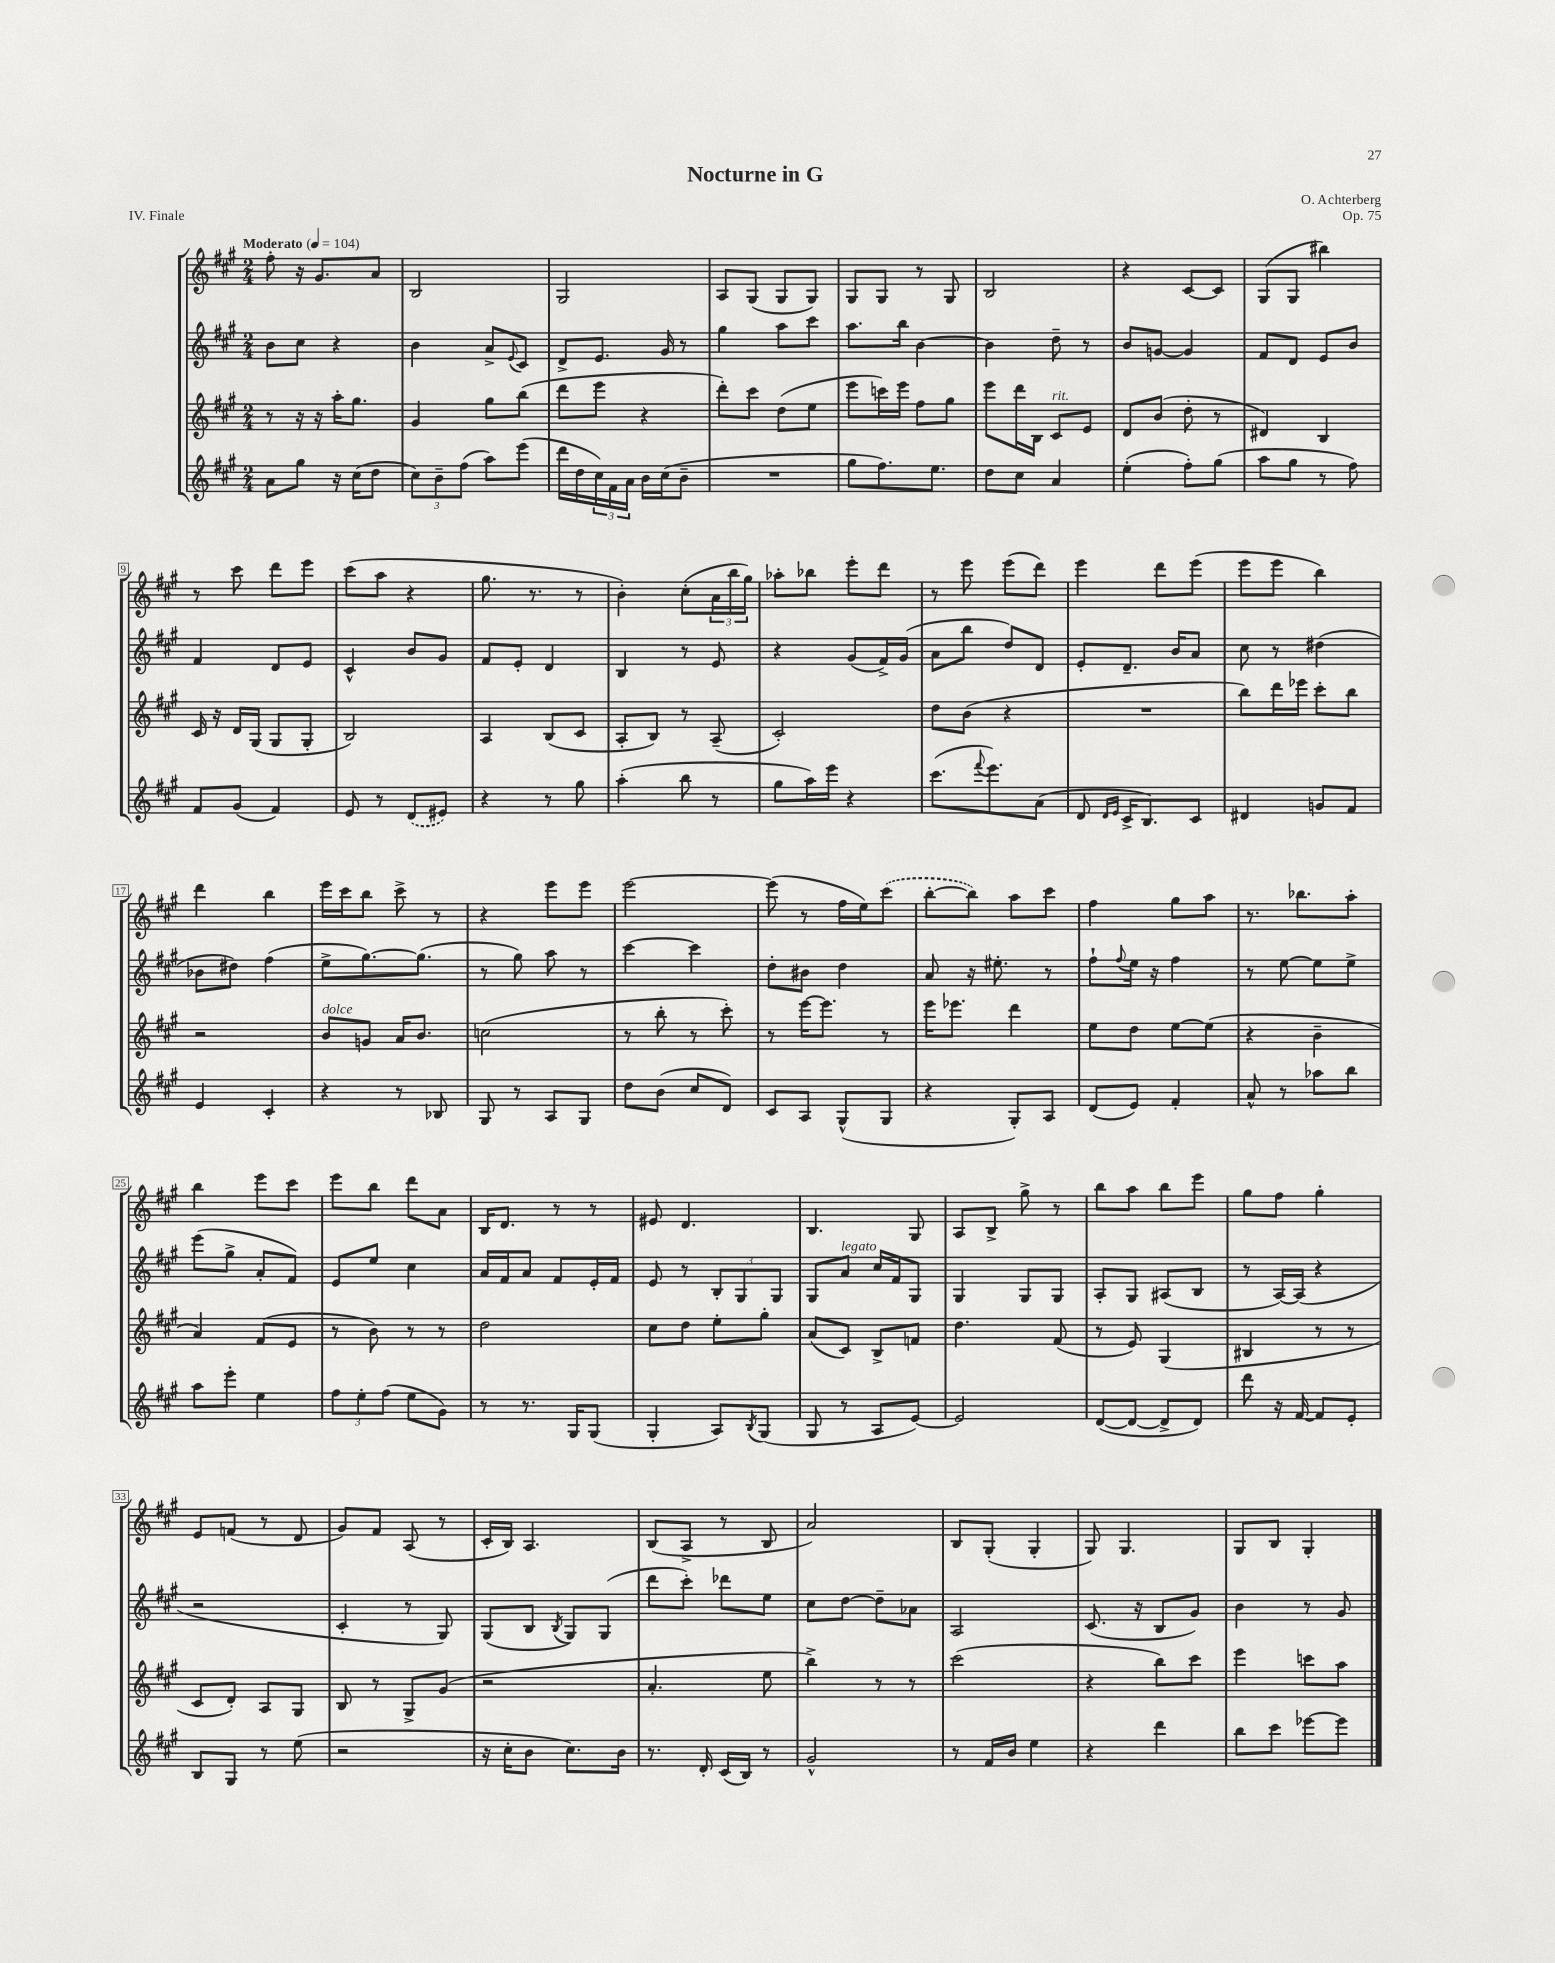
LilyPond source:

\header { title = "Nocturne in G" composer = "O. Achterberg" opus = "Op. 75" piece = "IV. Finale" }
<<
\new StaffGroup <<
\new Staff = "s0" {
    \clef treble \key a \major \numericTimeSignature \time 2/4 \tempo "Moderato" 4 = 104
    fis''8-. r16 gis'8. a'8 |
    b2 |
    gis2 |
    a8 gis8( gis8 gis8) |
    gis8 gis8 r8 gis8 |
    b2 |
    r4 cis'8~ cis'8 |
    gis8( gis8 bis''4) |
    r8 cis'''8 d'''8 e'''8 |
    cis'''8( a''8 r4 |
    gis''8. r8. r8 |
    b'4-.) cis''8-.( \tuplet 3/2 { a'16 b''16 gis''16) } |
    aes''8-. bes''8 e'''8-. d'''8 |
    r8 e'''8 e'''8( d'''8) |
    e'''4 d'''8 e'''8( |
    e'''8 e'''8 b''4) |
    d'''4 b''4 |
    e'''16 cis'''16 b''8 cis'''8-> r8 |
    r4 e'''8 e'''8 |
    e'''2~ |
    e'''8( r8 fis''16 e''16) \once \slurDashed cis'''8( |
    b''8~-. b''8) a''8 cis'''8 |
    fis''4 gis''8 a''8 |
    r8. bes''8. a''8-. |
    b''4 e'''8 cis'''8 |
    e'''8 b''8 d'''8 a'8 |
    b16 d'8. r8 r8 |
    eis'8 d'4. |
    b4. gis8 |
    a8 b8-> gis''8-> r8 |
    b''8 a''8 b''8 e'''8 |
    gis''8 fis''8 gis''4-. |
    e'8 f'8( r8 d'8 |
    gis'8) fis'8 a8( r8 |
    cis'16-. b16) a4. |
    b8( a8-> r8 b8 |
    a'2) |
    b8 gis8-.( gis4-. |
    gis8) gis4. |
    gis8 b8 gis4-. \bar "|." |
}
\new Staff = "s1" {
    \clef treble \key a \major \numericTimeSignature \time 2/4
    b'8 cis''8 r4 |
    b'4 a'8-> \appoggiatura { e'8 } cis'8 |
    d'8-> e'8. gis'16 r8 |
    gis''4 a''8 cis'''8 |
    a''8. b''16 b'4~ |
    b'4 d''8-- r8 |
    b'8 g'8~ g'4 |
    fis'8 d'8 e'8 b'8 |
    fis'4 d'8 e'8 |
    cis'4-^ b'8 gis'8 |
    fis'8 e'8-. d'4 |
    b4 r8 e'8 |
    r4 gis'8( fis'16->) gis'16( |
    a'8 b''8 d''8) d'8 |
    e'8-. d'8.-- b'16 a'8 |
    cis''8 r8 dis''4( |
    bes'8 dis''8) fis''4( |
    e''8-> gis''8.~) gis''8.( |
    r8 gis''8) a''8 r8 |
    cis'''4~ cis'''4 |
    d''8-. bis'8 d''4 |
    a'8 r16 eis''8.-. r8 |
    fis''8-! \appoggiatura { fis''8 } e''16 r16 fis''4 |
    r8 e''8~ e''8 e''8-> |
    e'''8( gis''8-> a'8-. fis'8) |
    e'8 e''8 cis''4 |
    a'16 fis'16 a'8 fis'8 e'16-. fis'16 |
    e'8 r8 \tuplet 3/2 { b8-. gis8 gis8 } |
    gis8 a'8^\markup { \italic "legato" } cis''16 fis'16 gis8 |
    gis4 gis8 gis8 |
    a8-. gis8 ais8( b8 |
    r8 a16~) a16( r4 |
    r2 |
    cis'4-. r8 gis8) |
    gis8( b8 \acciaccatura { b8 } gis8) gis8( |
    d'''8 cis'''8-.) des'''8 e''8 |
    cis''8 d''8~ d''8-- aes'8 |
    a2 |
    cis'8.( r16 b8 gis'8) |
    b'4 r8 gis'8 \bar "|." |
}
\new Staff = "s2" {
    \clef treble \key a \major \numericTimeSignature \time 2/4
    r8 r16 r16 a''16-. gis''8. |
    gis'4 gis''8 b''8( |
    d'''8 e'''8 r4 |
    d'''8-.) cis'''8 d''8( e''8 |
    e'''8 c'''16) e'''16 fis''8 gis''8 |
    e'''8 d'''16 b16 cis'8^\markup { \italic "rit." } e'8 |
    d'8 b'8( d''8-. r8 |
    dis'4) b4 |
    cis'16 r16 d'16 gis16( gis8 gis8-. |
    b2) |
    a4 b8( cis'8 |
    a8-. b8) r8 a8--( |
    cis'2-.) |
    d''8 b'8( r4 |
    R2 |
    b''8) d'''16 ees'''16 cis'''8-. b''8 |
    r2 |
    b'8^\markup { \italic "dolce" } g'8 a'16 b'8. |
    c''2( |
    r8 b''8-. r8 cis'''8-.) |
    r8 e'''16~ e'''8. r8 |
    e'''16 ees'''8. d'''4 |
    e''8 d''8 e''8~ e''8( |
    r4 b'4-- |
    a'4) fis'8( e'8 |
    r8 b'8) r8 r8 |
    d''2 |
    cis''8 d''8 e''8-. gis''8-. |
    a'8( cis'8) b8-> f'8 |
    d''4. fis'8( |
    r8 e'8) gis4( |
    bis4 r8 r8 |
    cis'8 d'8-.) a8 gis8 |
    b8 r8 gis8-> gis'8( |
    r2 |
    a'4.-. e''8 |
    b''4->) r8 r8 |
    cis'''2( |
    r4 b''8) cis'''8 |
    e'''4 c'''8 a''8 \bar "|." |
}
\new Staff = "s3" {
    \clef treble \key a \major \numericTimeSignature \time 2/4
    a'8 gis''8 r16 cis''16( d''8 |
    \tuplet 3/2 { cis''8) b'8-- fis''8( } a''8) e'''8( |
    d'''16 d''16 \tuplet 3/2 { cis''16) fis'16 a'16 } b'16 cis''16( b'8-- |
    R2 |
    gis''8 fis''8.) e''8. |
    d''8 cis''8 a'4 |
    e''4-.( fis''8-.) gis''8( |
    a''8 gis''8 r8 fis''8) |
    fis'8 gis'8( fis'4) |
    e'8 r8 \once \slurDashed d'8( eis'8) |
    r4 r8 gis''8 |
    a''4-.( b''8 r8 |
    gis''8 a''16) e'''16 r4 |
    cis'''8.( \appoggiatura { fis'''8 } e'''8.) a'8( |
    d'8 \grace { d'16 e'16 } cis'16-> b8.) cis'8 |
    dis'4 g'8 fis'8 |
    e'4 cis'4-. |
    r4 r8 bes8 |
    gis8 r8 a8 gis8 |
    d''8 b'8( cis''8 d'8) |
    cis'8 a8 gis8-^( gis8 |
    r4 gis8-.) a8 |
    d'8( e'8) fis'4-. |
    a'8-^ r8 aes''8 b''8 |
    a''8 e'''8-. e''4 |
    \tuplet 3/2 { fis''8 e''8-. fis''8( } e''8 gis'8) |
    r8 r8. gis16 gis8( |
    gis4-. a8) \acciaccatura { b8 } gis8( |
    gis8 r8 a8 e'8~) |
    e'2 |
    d'8~( d'8~ d'8-> d'8) |
    d'''8 r16 fis'16~ fis'8 e'8-. |
    b8 gis8 r8 e''8( |
    r2 |
    r16 cis''16-. b'8 cis''8.) b'16 |
    r8. d'16-. cis'16( b16) r8 |
    gis'2-^ |
    r8 fis'16 b'16 e''4 |
    r4 d'''4 |
    b''8 cis'''8 ees'''8~ ees'''8 \bar "|." |
}
>>
>>
\layout { \context { \Score \override BarNumber.stencil = #(make-stencil-boxer 0.1 0.3 ly:text-interface::print) } }
